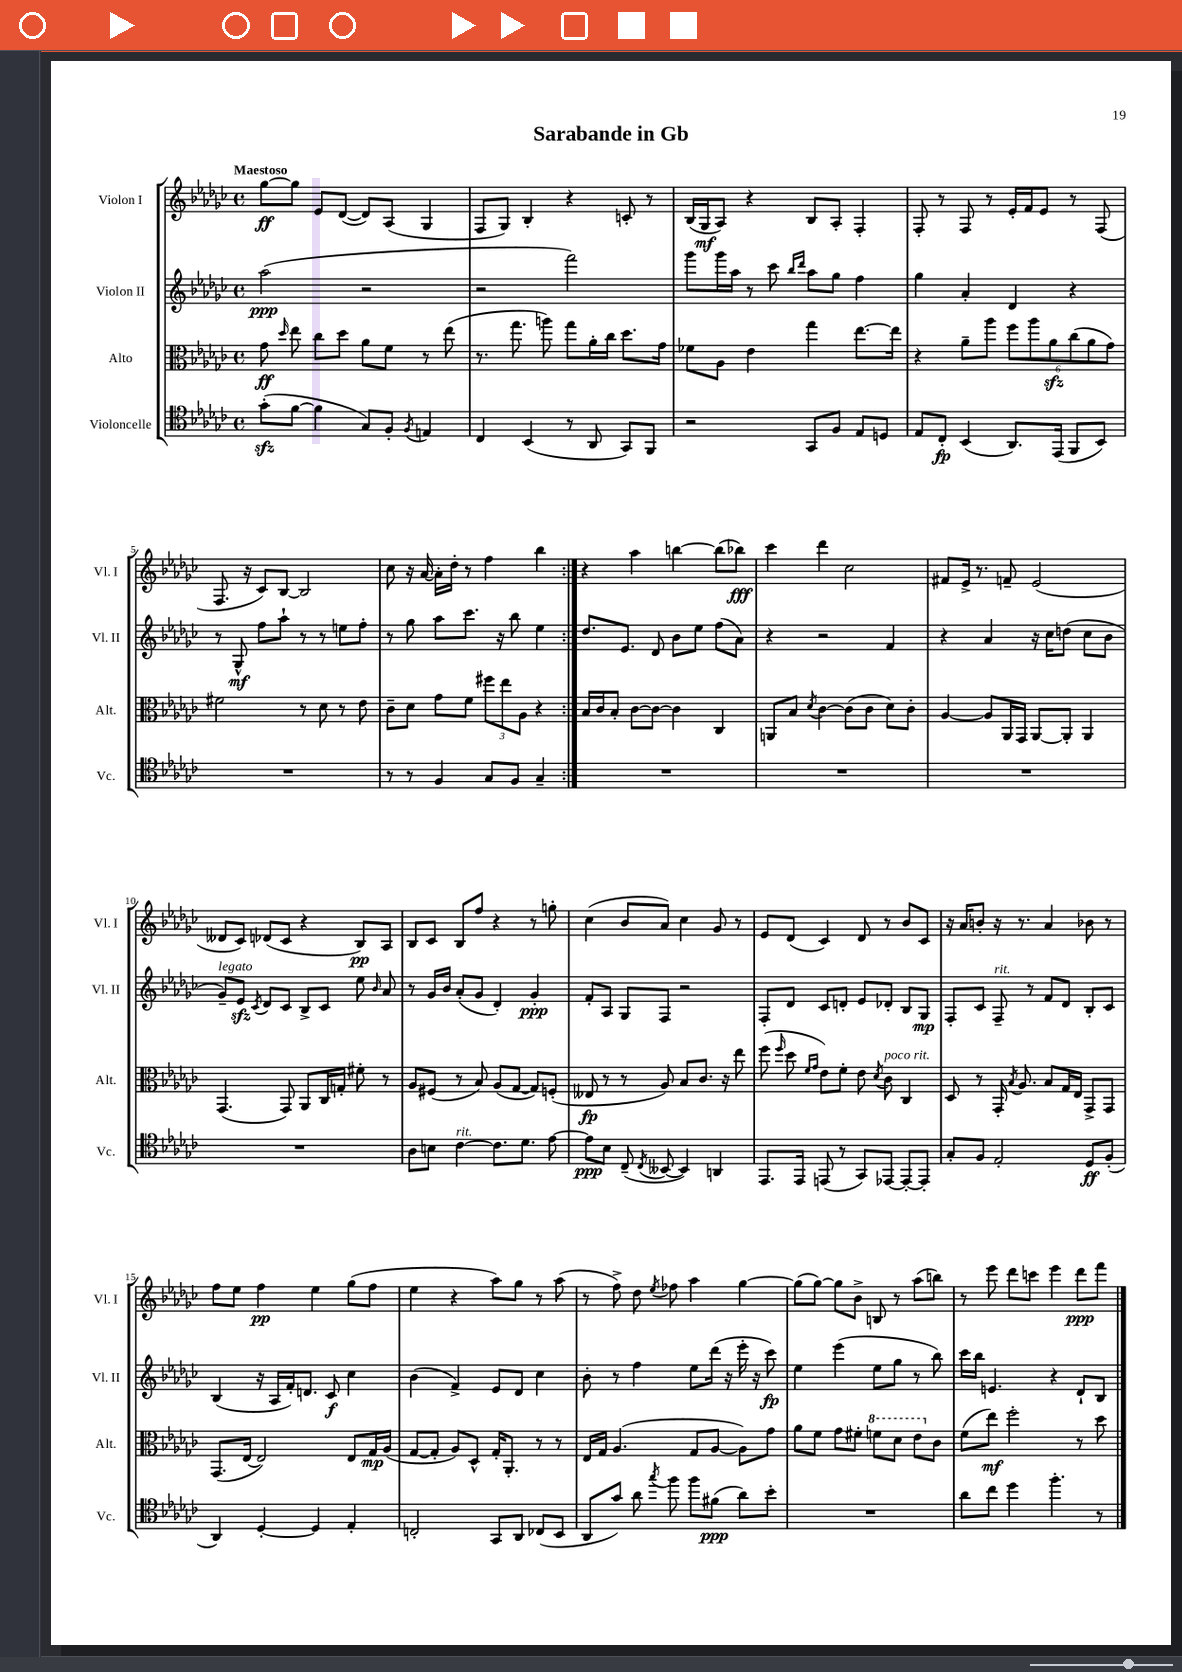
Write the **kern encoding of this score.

**kern	**kern	**kern	**kern
*staff4	*staff3	*staff2	*staff1
*clefC4	*clefC3	*clefG2	*clefG2
*k[b-e-a-d-g-c-]	*k[b-e-a-d-g-c-]	*k[b-e-a-d-g-c-]	*k[b-e-a-d-g-c-]
*M4/4	*M4/4	*M4/4	*M4/4
*met(c)	*met(c)	*met(c)	*met(c)
(8g-'	8g-	(2aa-	[8gg-
.	16qqdd-	.	.
[8f	8ee-	.	8gg-]
4f]	8cc-	.	8e-
.	8dd-	.	([8d-
8G-)	8a-	2r	8d-])
8F'	8f	.	(8A-
8qF	.	.	.
4E	8r	.	4G-
.	(8ee-	.	.
=	=	=	=
4C-	8.r	2r	8F
.	.	.	8G-)
.	8.gg-	.	.
(4BB-	.	.	4B-'
.	8aa)	.	.
8r	8gg-	2fff)	4r
8AA-	16a-'	.	.
.	16cc-	.	.
8GG-)	8.dd-	.	8c'
8FF	.	.	8r
.	16g-	.	.
=	=	=	=
2r	8f-	8ggg-	(16B-
.	.	.	16G-
.	8A-	16ggg-	8A-)
.	.	16aa-	.
.	4e-	8r	4r
.	.	8ccc-	.
.	.	16qqbb-	.
.	.	16qqddd-	.
8GG-	4gg-	8aa-	8B-
8F	.	8gg-	8A-'
8E-	[8.ee-	4ff	4F'
8D	.	.	.
.	16ee-]	.	.
=	=	=	=
8E-	4r	4gg-	8F'
8C-'	.	.	8r
(4BB-	8a-~	4a-'	8F
.	8aa-	.	8r
8.AA-)	12ff	4d-	16e-'
.	.	.	16f
.	12aa-	.	.
.	.	.	8e-
.	12a-	.	.
(16EE-	.	.	.
8FF	(12cc-	4r	8r
.	12a-	.	.
8BB-)	.	.	(8F
.	12g-)	.	.
=	=	=	=
1r	2f#	8r	8.F
.	.	8G-^^	.
.	.	.	16r
.	.	8ff	8c-)
.	.	8aa-`	[8B-
.	8r	8r	2B-]
.	8d-	8r	.
.	8r	8ee	.
.	8e-	8ff'	.
=	=	=	=
8r	8c-~	8r	8cc-
8r	8d-	8gg-	16r
.	.	.	[16a-
4F	8g-	8aa-	16a-']
.	.	.	16dd-'
.	8f	8.ccc-	8r
8G-	12ff#	.	4ff
.	.	16r	.
.	12ee-	.	.
8F	.	8bb-	.
.	12A-	.	.
4G-~	4r	4ee-	4bb-
=:|!	=:|!	=:|!	=:|!
1r	16B-	8.dd-	4r
.	16c-	.	.
.	8B-'	.	.
.	.	8.e-	.
.	[8c-	.	4aa-
.	8c-_	8d-	.
.	4c-]	8b-	[4bb
.	.	8ee-	.
.	4C-	(8ff	(8bb]
.	.	8a-)	8bb-)
=	=	=	=
1r	8AA	4r	4ccc-
.	8B-	.	.
.	8qd-	.	.
.	[4c-	2r	4ddd-
.	(8c-]	.	2cc-
.	8c-	.	.
.	8d-)	4f	.
.	8c-'	.	.
=	=	=	=
1r	[4A-	4r	8f#
.	.	.	16e-^
.	.	.	8.r
.	8A-]	4a-	.
.	16AA-	.	8f~
.	16GG-	.	.
.	[8AA-	16r	(2e-
.	.	16cc-	.
.	8AA-']	(8dd	.
.	4AA-	8cc-	.
.	.	8b-	.
=	=	=	=
1r	(4.GG-	8g-~)	8d--
.	.	8e-	8c-)
.	.	8qc-	.
.	.	8d-	(8d-
.	8GG-)	8c-	8c-
.	8AA-	8B-^	4r
.	16C-	8c-	.
.	16G'	.	.
.	8f#'	8ee-	8B-)
.	.	16qqb-	.
.	8r	8a-	8A-
=	=	=	=
8A-	8A-	8r	8B-
8B	(8F#	16g-	8c-
.	.	16b-	.
[4c-	8r	(8a-'	8B-
.	8B-)	8g-	8ff
8.c-]	(8A-	4d-')	4r
.	[8G-	.	.
8.d-	.	.	.
.	8G-])	4g-'	8r
[8e-	(8F'	.	8gg'
=	=	=	=
8e-]	8E--	8f'	(4cc-
8B-	8r	8A-	.
(8C-~	8r	8G-	8b-
8qC-	.	.	.
[8BB--	8A-)	8F	8a-)
4BB--])	8B-	2r	4cc-
.	8.c-	.	.
4AA	.	.	8g-
.	16r	.	.
.	8ee-	.	8r
=	=	=	=
8.EE-	(8ff	8F'	8e-
.	16qqff	.	.
.	8dd-	8d-	(8d-
16EE-	.	.	.
.	16qqf	.	.
.	16qqg-	.	.
(8EE	8e-)	8c-	4c-)
8r	8f'	8d'	.
8GG-)	8e-	8e-	8d-
.	8qd-	.	.
[8EE-	8c-	8d-'	8r
8EE-'_	4C-	8B-	8b-
8EE-']	.	8G-	8c-
=	=	=	=
8G-'	8D-	8F'	16r
.	.	.	16a-
8F	8r	8c-	8b'
2E-'	16GG-'	8F~	16r
.	8qB-	.	.
.	8.A-	.	8.r
.	.	8r	.
.	8B-	8f	4a-
.	16G-	8d-	.
.	16E-	.	.
8D-	8GG-^	8B-'	8b-
(8F'	8GG-	8c-	8r
=	=	=	=
4AA-)	(8.GG-	(4B-	8ff
.	.	.	8ee-
.	[16E-	.	.
[4D-'	2E-])	16r	4ff
.	.	16A-	.
.	.	16f')	.
.	.	8.d	.
4D-]	.	.	4ee-
.	.	8c-	.
4E-'	8E-	4cc-	(8gg-
.	16G-	.	8ff
.	(16A-	.	.
=	=	=	=
2C'	[8G-	(4b-	4ee-
.	8G-']	.	.
.	8A-)	4f^)	4r
.	8D-^^	.	.
8GG-	16G-'	8e-	8aa-)
.	8.AA-'	.	.
8AA-	.	8d-	8gg-
(8C-	8r	4cc-	8r
8BB-	8r	.	(8aa-
=	=	=	=
8AA-	16E-	8b-'	8r
.	16G-	.	.
8g-)	(4.A-	8r	8ff^)
8a-	.	4ff	8dd-
8qgg-	.	.	8qee-
8ff	.	.	8ff-
8ff	8G-	8ee-	4aa-
(8f#	[8A-	(16ddd-	.
.	.	16r	.
8a-)	8A-])	16eee-'	[4gg-
.	.	16r	.
8b-'	8g-	8ccc-)	.
=	=	=	=
1r	8a-	4ee-	(8gg-]
.	8f	.	[8gg-)
.	8g-	(4eee-	8gg-]
.	8f#'	.	8b-^
.	8ff	8ee-	8B
.	8dd-	8gg-	8r
.	8ee-	8r	(8aa-
.	8c-	8bb-)	8bb)
=	=	=	=
8a-	(8f	16ccc-	8r
.	.	16bb-	.
8cc-	8ee-)	4.e	8eee-
4dd-	2ff'	.	8ddd-
.	.	.	8ccc
4.ff'	.	4r	4eee-
.	8r	8d-`	8ddd-
8r	8dd-	8B-	8fff
==	==	==	==
*-	*-	*-	*-
